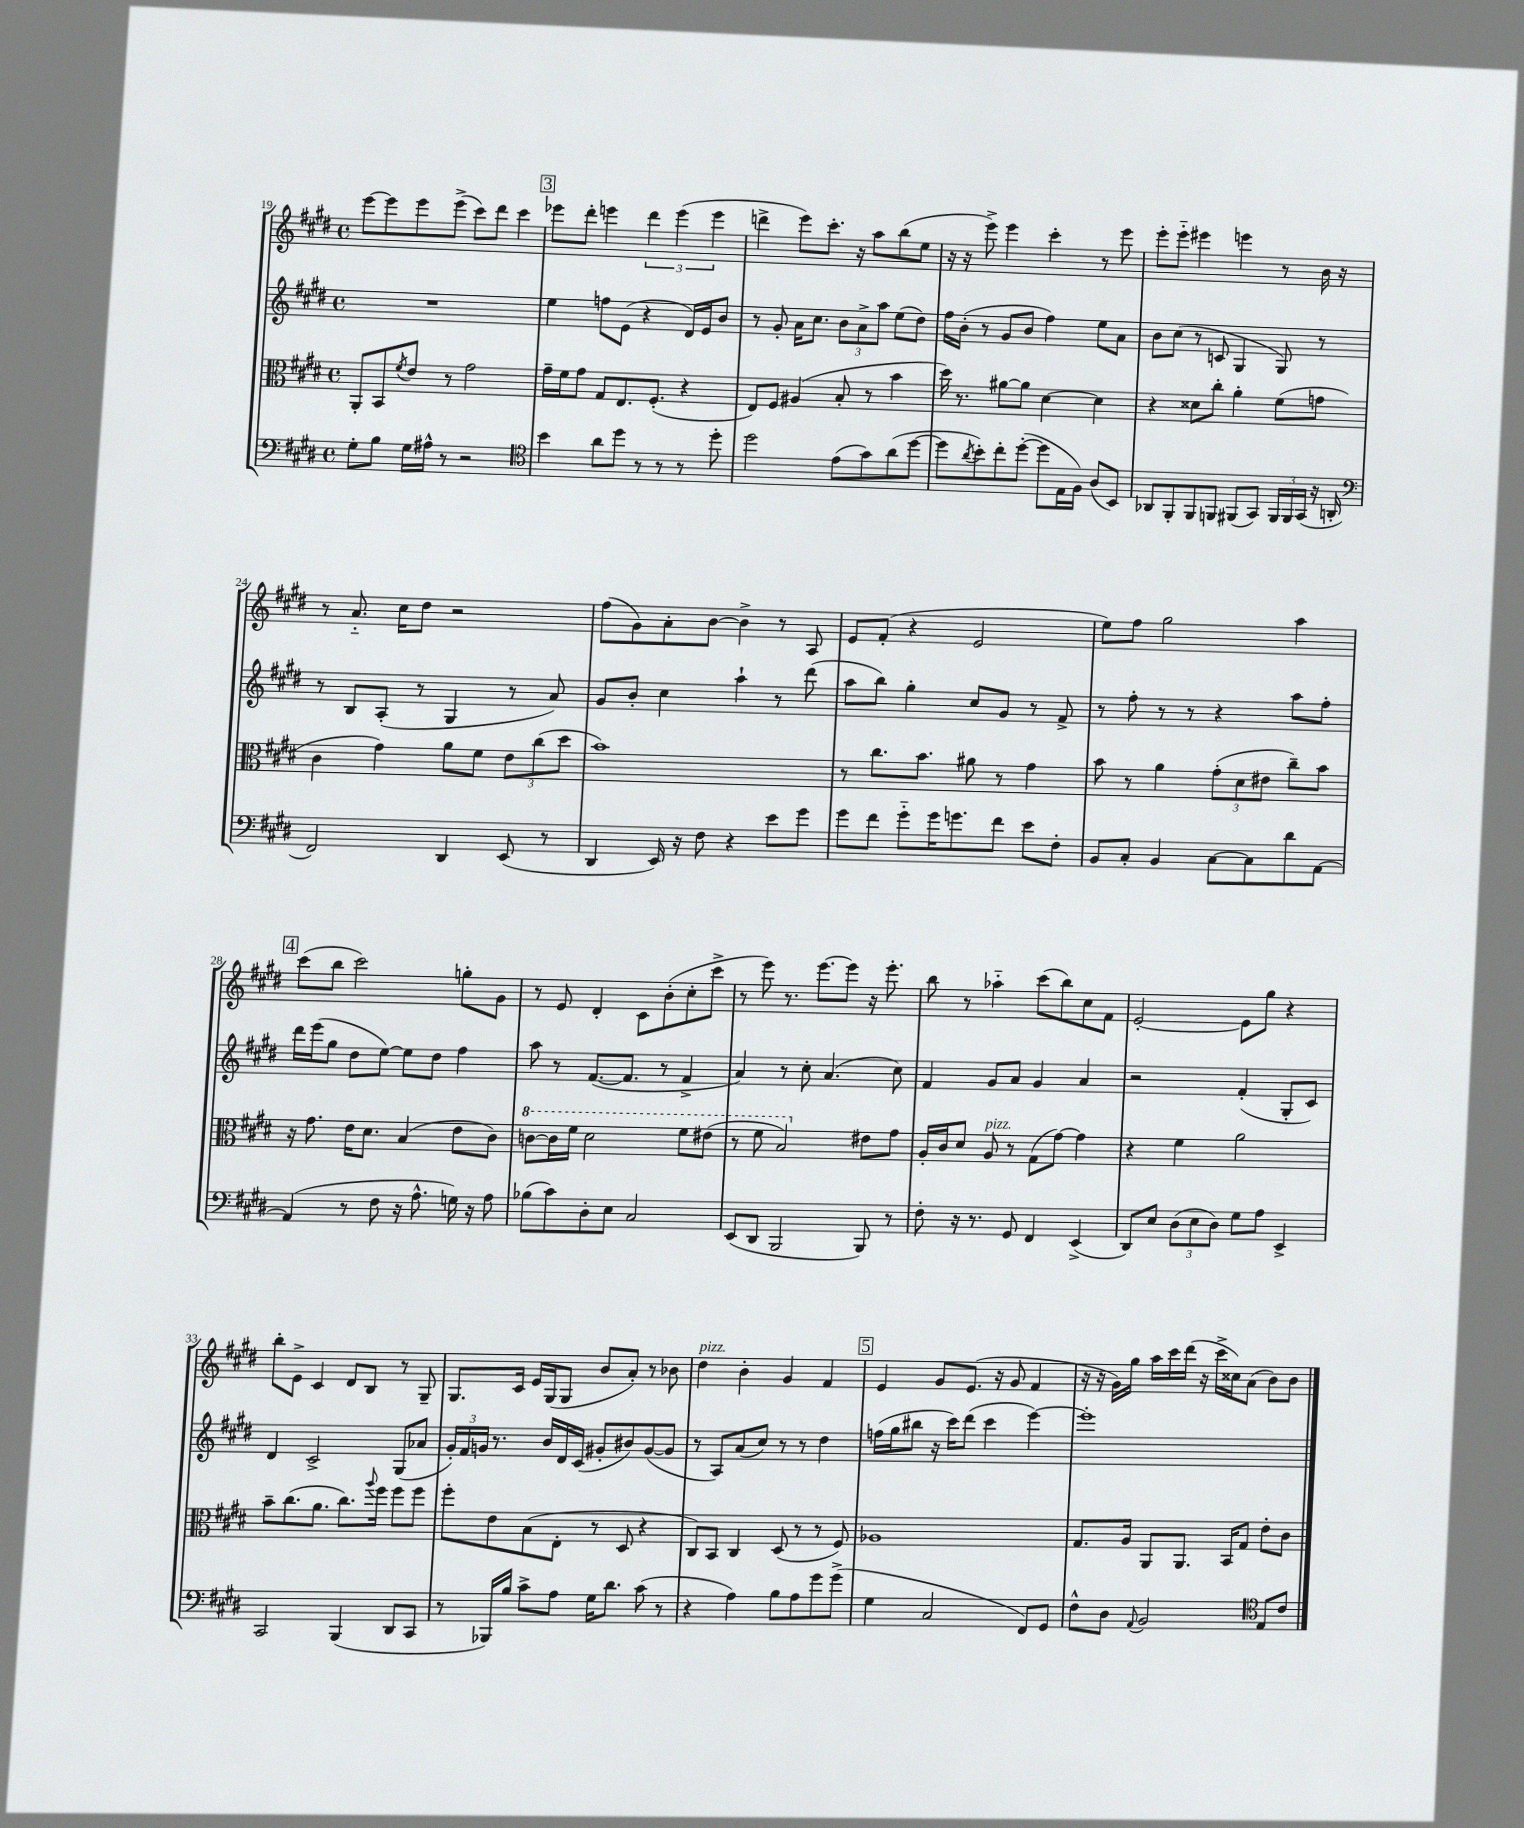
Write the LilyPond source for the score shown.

<<
\new StaffGroup <<
\new Staff = "s0" {
    \clef treble \key e \major \defaultTimeSignature \time 4/4
    e'''8~ e'''8 e'''8 e'''8->( cis'''8) dis'''8 cis'''4 |
    \mark \markup { \box "3" } ees'''8 dis'''8-. e'''4 \tuplet 3/2 { dis'''4 e'''4( e'''4 } |
    d'''4-> e'''8) cis'''8.-. r16 a''8 b''8( e''8 |
    r16 r16 e'''8->) e'''4 cis'''4-. r8 e'''8 |
    e'''8-. e'''8-_ eis'''4 e'''4 r8 b'16 r16 |
    r8 a'8.-_ cis''16 dis''8 r2 |
    fis''8( gis'8) a'8-. b'8~ b'4-> r8 a8 |
    e'8 fis'8-.( r4 e'2 |
    e''8) fis''8 gis''2 a''4 |
    \mark \markup { \box "4" } cis'''8( b''8 cis'''2) g''8-. gis'8 |
    r8 e'8 dis'4-. cis'8 b'8-.( cis''8-. cis'''8-> |
    r8 e'''8) r8. e'''8.~ e'''8 r16 e'''8.-. |
    b''8 r8 aes''4-_ cis'''8( b''8) cis''8 fis'8 |
    e'2~-. e'8 gis''8 r4 |
    b''8-. e'8-> cis'4 dis'8 b8 r8 gis8-- |
    gis8. cis'16 e'16 gis16( gis8 b'8 a'8-.) r8 bes'8 |
    dis''4^\markup { \italic "pizz." } b'4-. gis'4 fis'4 |
    \mark \markup { \box "5" } e'4 gis'8 e'8.( r16 gis'8 fis'4 |
    r16 r16 gis'16) gis''16 a''16 cis'''16 dis'''16( r16 cis'''16-> cisis''16) a'8( b'8) b'8 \bar "|." |
}
\new Staff = "s1" {
    \clef treble \key e \major \defaultTimeSignature \time 4/4
    R1 |
    \mark \markup { \box "3" } e''4 f''8 e'8( r4 dis'16) e'16 b'8 |
    r8 gis'8-. a'16 cis''8. \tuplet 3/2 { b'8 a'8-> a''8 } e''8( dis''8) |
    fis''16 b'16-.( r8 gis'8 b'8 fis''4) e''8 a'8 |
    b'8 cis''8( r8 c'8 gis4 gis8) r8 |
    r8 b8 a8-.( r8 gis4 r8 a'8) |
    gis'8 b'8-. cis''4 a''4-! r8 dis'''8( |
    a''8 b''8) gis''4-. cis''8 gis'8 r8 fis'8-> |
    r8 fis''8-. r8 r8 r4 a''8 fis''8-. |
    \mark \markup { \box "4" } dis'''16 e'''16( gis''8 dis''8 e''8~) e''8 dis''8 fis''4 |
    a''8 r8 fis'8.~( fis'8. r8 fis'4-> |
    a'4) r8 cis''8-. a'4.( cis''8) |
    fis'4 gis'8 a'8 gis'4 a'4 |
    r2 fis'4-.( gis8-. cis'8) |
    dis'4 cis'2-> gis8( aes'8 |
    \tuplet 3/2 { gis'16-.) fis'16 g'16 } r8. b'16 dis'16 cis'16( gis'8-. bis'8) gis'8~( gis'8 |
    r8 a8) a'8( cis''8) r8 r8 dis''4 |
    \mark \markup { \box "5" } f''16( gis''16 bis''8 r16 cis'''16) dis'''8( cis'''4 e'''4~) |
    e'''1-. \bar "|." |
}
\new Staff = "s2" {
    \clef alto \key e \major \defaultTimeSignature \time 4/4
    a,8-. b,8 \acciaccatura { fis'8 } e'8 r8 gis'2 |
    \mark \markup { \box "3" } gis'16-- fis'16 gis'8 gis8 e8. fis8.-.( r4 |
    e8) fis8 ais4( b8-. r8 b'4 |
    dis''16) r8. ais'8~ ais'8 dis'4~ dis'4 |
    r4 disis'8 cis''8-. a'4-. fis'8( g'8 |
    cis'4 gis'4) a'8 fis'8 \tuplet 3/2 { e'8 cis''8( dis''8 } |
    b'1) |
    r8 cis''8. b'8. ais'8 r8 gis'4 |
    b'8 r8 a'4 \tuplet 3/2 { gis'8-.( dis'8 eis'8 } cis''8--) b'8 |
    \mark \markup { \box "4" } r16 gis'8. e'16 dis'8. b4( e'8 cis'8) |
    \ottava #1 c''8~ c''16 fis''16 dis''2 fis''8 eis''8( |
    r8 fis''8 b'2) \ottava #0 eis'8 gis'8 |
    a16-. cis'16 dis'8 a8^\markup { \italic "pizz." } r8 gis8( gis'8~) gis'4 |
    r4 fis'4 a'2 |
    b'8-- cis''8.( a'8. cis''8.) \appoggiatura { a''8 } fis''16 fis''8 fis''8 |
    fis''8-. e'8 b8( e8-. r8 dis8 r4 |
    cis8) b,8 cis4 dis8( r8 r8 fis8) |
    \mark \markup { \box "5" } aes1 |
    gis8. a16 a,8 a,8. b,16 gis8 e'8-. cis'8 \bar "|." |
}
\new Staff = "s3" {
    \clef bass \key e \major \defaultTimeSignature \time 4/4
    gis8-. b8 gis16 ais16-^ r8 r2 |
    \mark \markup { \box "3" } \clef tenor b'4 a'8 dis''8 r8 r8 r8 dis''8-. |
    dis''2 e'8( gis'8) a'8( dis''8~ |
    dis''8 \acciaccatura { a'8 } b'8-.) cis''8-. dis''8~-.( dis''8 e16 fis16) a8( b,8) |
    aes,8 fis,8-. fis,8 f,8 fis,8( gis,8) \tuplet 3/2 { fis,16 fis,16 gis,16( } r16 a,16-. |
    \clef bass fis,2) dis,4 e,8( r8 |
    dis,4 e,16) r16 fis8 r4 e'8 gis'8 |
    gis'8 fis'8 gis'8-_ gis'16 g'8. fis'8 e'8 fis8-. |
    b,8 cis8-. b,4 cis8~ cis8 dis'8 a,8~ |
    \mark \markup { \box "4" } a,4( r8 fis8 r16 a8.-^ g16) r16 a8 |
    bes8( cis'8) dis8-. e8 cis2 |
    e,8( dis,8 b,,2 b,,8) r8 |
    fis8-. r16 r8. gis,8 fis,4 e,4->( |
    dis,8) e8 \tuplet 3/2 { dis8( e8 dis8) } gis8 a8 e,4-> |
    cis,2 b,,4( dis,8 cis,8 |
    r8 bes,,16) b16 cis'8-> a8 gis16 dis'8. cis'8( r8 |
    r4 a4) b8 a8 gis'8 gis'8->( |
    \mark \markup { \box "5" } gis4 cis2 fis,8) gis,8 |
    fis8-^ dis8 \appoggiatura { a,8 } b,2 \clef tenor e8 cis'8 \bar "|." |
}
>>
>>
\layout { \context { \Score currentBarNumber = #19 } }
